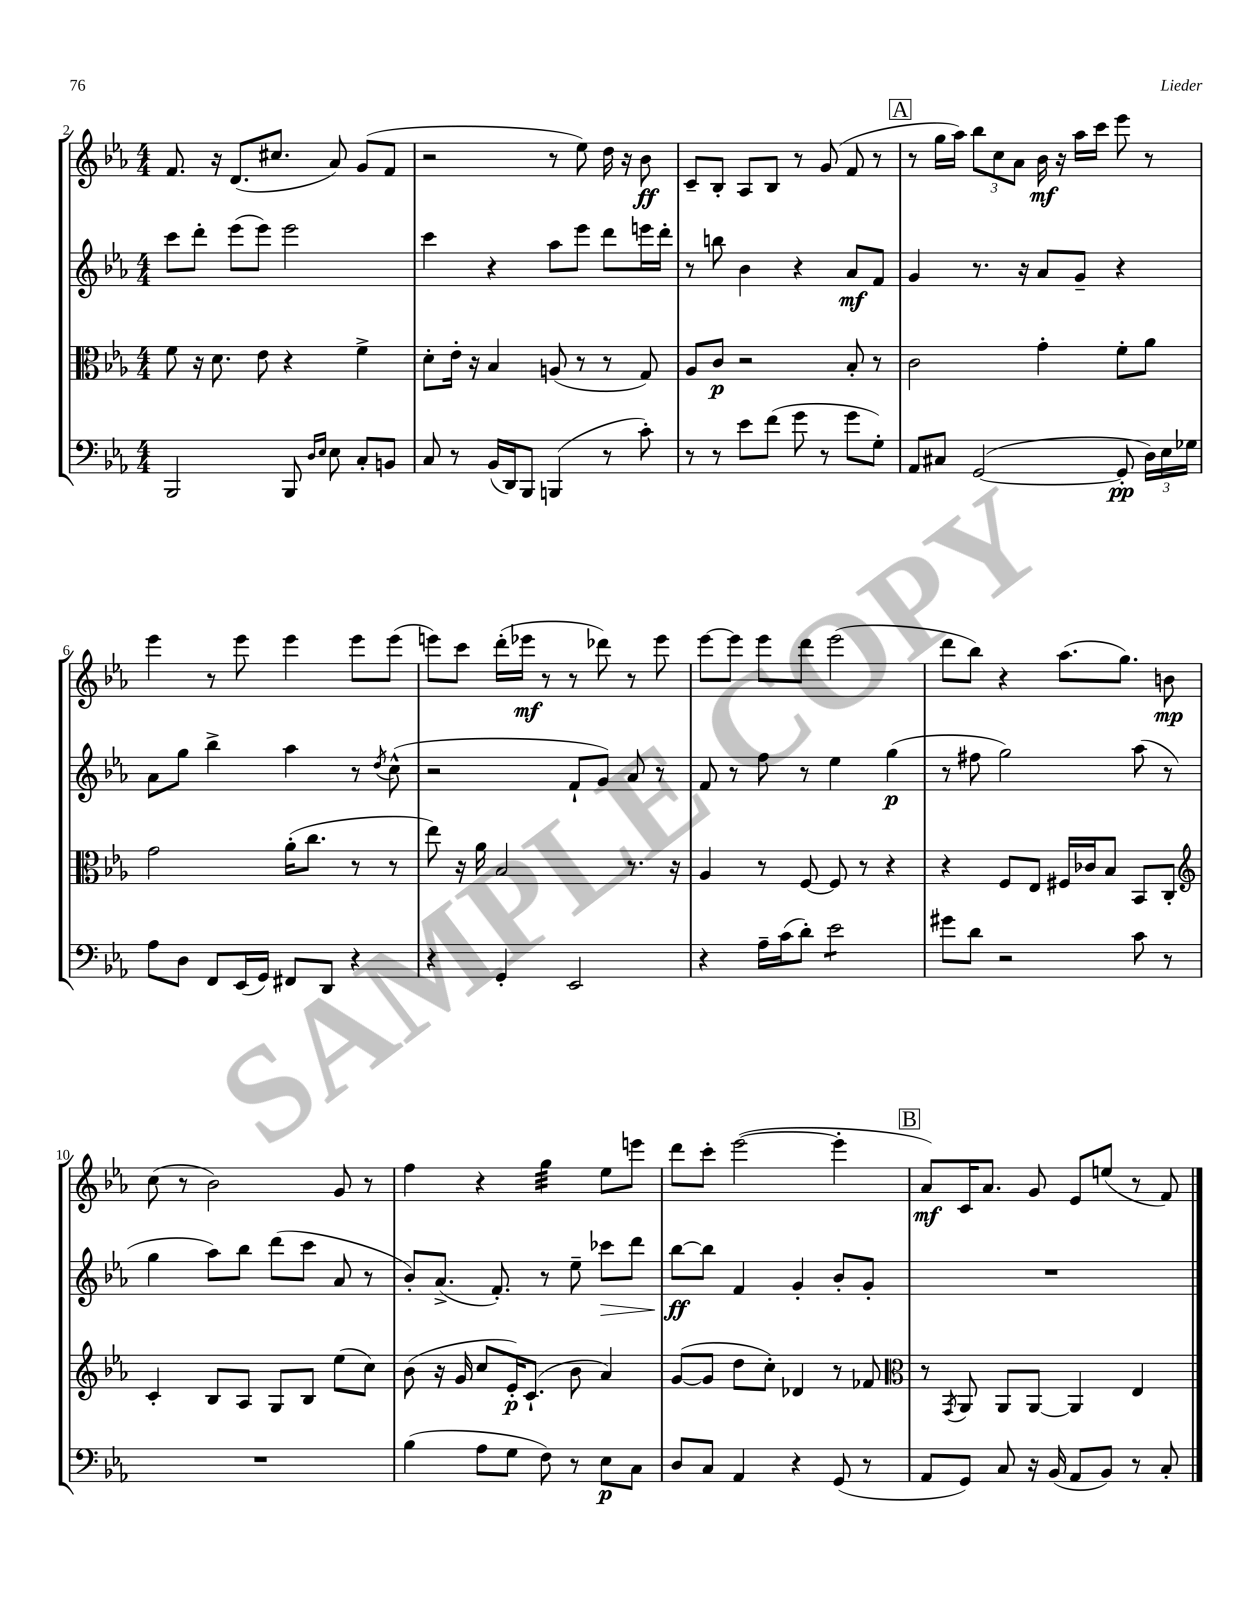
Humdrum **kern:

**kern	**kern	**kern	**kern
*staff4	*staff3	*staff2	*staff1
*clefF4	*clefC3	*clefG2	*clefG2
*k[b-e-a-]	*k[b-e-a-]	*k[b-e-a-]	*k[b-e-a-]
*M4/4	*M4/4	*M4/4	*M4/4
2BBB-	8f	8ccc	8.f
.	16r	8ddd'	.
.	8.d	.	16r
.	.	(8eee-	(8.d
.	8e-	8eee-)	.
.	.	.	8.cc#
8BBB-	4r	2eee-	.
16qqD	.	.	.
16qqE-	.	.	.
8E-	.	.	8a-)
8C'	4f^	.	(8g
8BB	.	.	8f
=	=	=	=
8C	8d'	4ccc	2r
8r	16e-'	.	.
.	16r	.	.
(16BB-	4B-	4r	.
16DD)	.	.	.
8BBB-	.	.	.
(4BBB	(8A	8aa-	8r
.	8r	8eee-	8ee-)
8r	8r	8ddd	16dd
.	.	.	16r
8c')	8G)	16eee	8b-
.	.	16ddd'	.
=	=	=	=
8r	8A-	8r	8c~
8r	8c	8bb	8B-'
8e-	2r	4b-	8A-
(8f	.	.	8B-
8g	.	4r	8r
8r	.	.	(8g
8g	8B-'	8a-	8f
8G')	8r	8f	8r
=	=	=	=
8AA-	2c	4g	8r
8C#	.	.	16gg
.	.	.	16aa-)
([2GG	.	8.r	12bb-
.	.	.	12cc
.	.	.	12a-
.	.	16r	.
.	4g'	8a-	16b-
.	.	.	16r
.	.	8g~	16aa-
.	.	.	16ccc
8GG']	8f'	4r	8eee-
24D)	8a-	.	8r
24E-	.	.	.
24G-	.	.	.
=	=	=	=
8A-	2g	8a-	4eee-
8D	.	8gg	.
8FF	.	4bb-^	8r
(16EE-	.	.	8eee-
16GG)	.	.	.
8FF#	(16a-'	4aa-	4eee-
.	8.cc	.	.
8DD	.	.	.
4r	8r	8r	8eee-
.	.	8qdd	.
.	8r	(8cc^^	(8eee-
=	=	=	=
4r	8ee-)	2r	8eee)
.	16r	.	8ccc
.	16a-	.	.
4GG'	2B-	.	(16ddd'
.	.	.	16eee-
.	.	.	8r
2EE-	.	8f`	8r
.	.	8g)	8ddd-)
.	8.r	8a-	8r
.	.	8r	8eee-
.	16r	.	.
=	=	=	=
4r	4A-	8f	[8eee-
.	.	8r	8eee-]
16A-~	8r	8ff	8eee-
(16c	.	.	.
8d')	[8F	8r	8ddd
2e-	8F]	4ee-	(2eee-
.	8r	.	.
.	4r	(4gg	.
=	=	=	=
8g#	4r	8r	8ddd
8d	.	8ff#	8bb-)
2r	8F	2gg)	4r
.	8E-	.	.
.	16F#	.	(8.aa-
.	16c-	.	.
.	8B-	.	.
.	.	.	8.gg)
8c	8BB-	(8aa-	.
8r	8C'	8r	8b
=	=	=	=
*	*clefG2	*	*
1r	4c'	4gg	(8cc
.	.	.	8r
.	8B-	8aa-)	2b-)
.	8A-	8bb-	.
.	8G	(8ddd	.
.	8B-	8ccc	.
.	(8ee-	8a-	8g
.	8cc)	8r	8r
=	=	=	=
(4B-	(8b-	8b-')	4ff
.	16r	(8.a-^	.
.	16g	.	.
8A-	8cc	.	4r
.	.	8.f')	.
8G	16e-')	.	.
.	(8.c`	.	.
8F)	.	8r	4gg
8r	8b-	8ee-~	.
8E-	4a-)	8ccc-	8ee-
8C	.	8ddd	8eee
=	=	=	=
8D	([8g	[8bb-	8ddd
8C	8g]	8bb-]	8ccc'
4AA-	8dd	4f	([2eee-
.	8cc')	.	.
4r	4d-	4g'	.
(8GG	8r	8b-'	4eee-']
8r	8f-	8g'	.
=	=	=	=
*	*clefC3	*	*
8AA-	8r	1r	8a-)
.	8qGG	.	.
8GG)	8AA-	.	16c
.	.	.	8.a-
8C	8AA-	.	.
16r	[8AA-	.	8g
(16BB-	.	.	.
8AA-	4AA-]	.	8e-
8BB-)	.	.	(8ee
8r	4E-	.	8r
8C'	.	.	8f)
==	==	==	==
*-	*-	*-	*-
